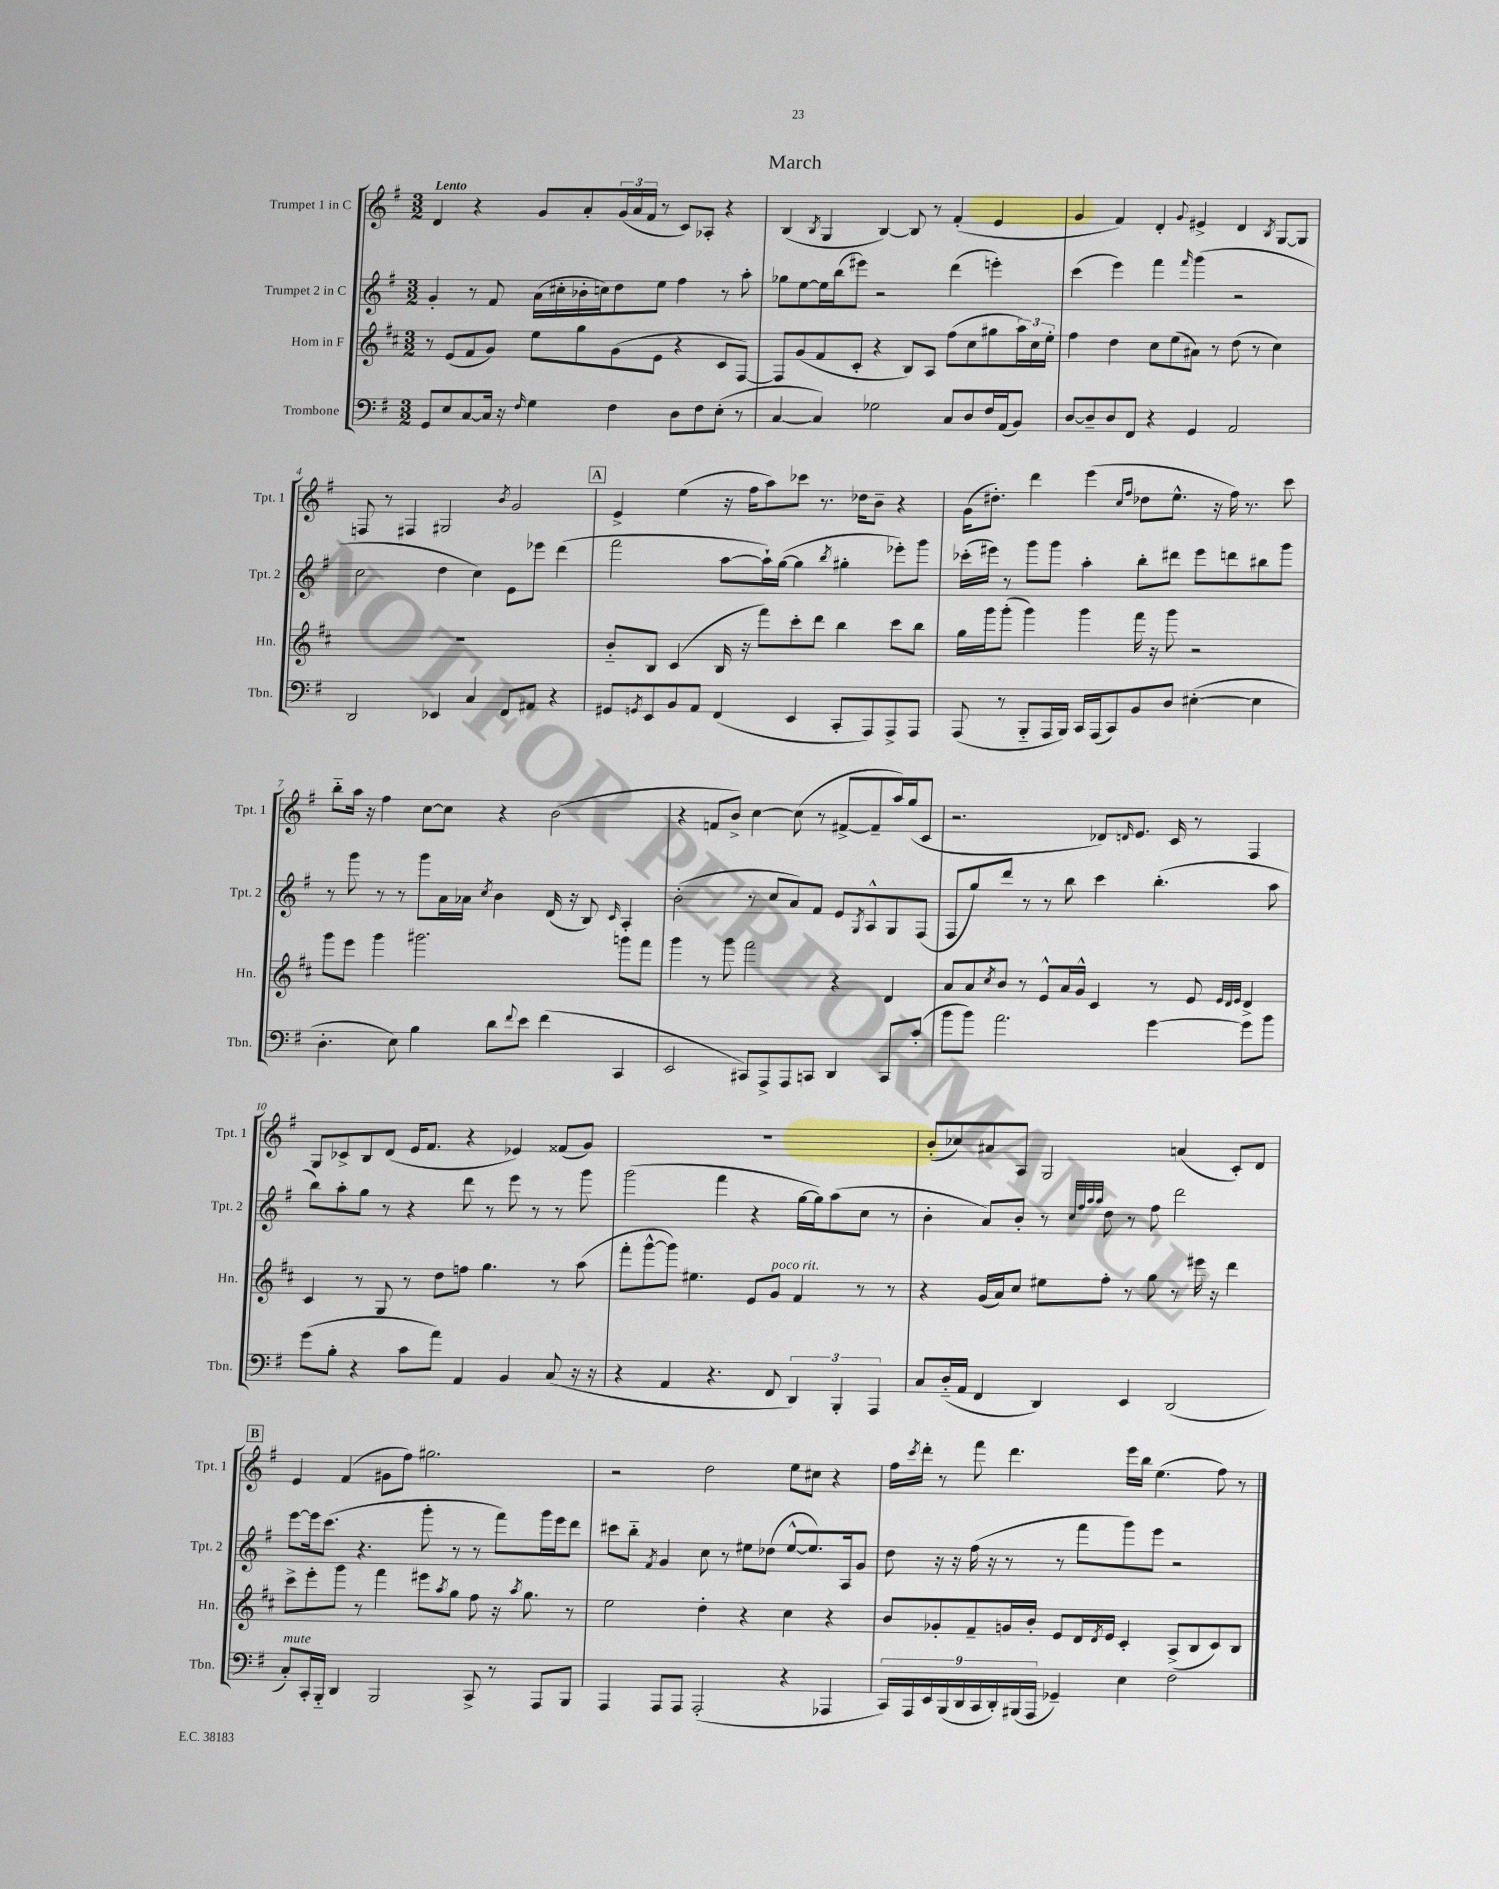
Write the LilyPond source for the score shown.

\header { title = "March" }
<<
\new StaffGroup <<
\new Staff = "s0" \with { instrumentName = "Trumpet 1 in C" shortInstrumentName = "Tpt. 1" } {
    \clef treble \key g \major \numericTimeSignature \time 3/2 \tempo "Lento"
    d'4 r4 g'8 a'8-. \tuplet 3/2 { g'16( a'16 fis'16 } r8 c'8) aes8-. r4 |
    b4( \acciaccatura { b8 } g4 b4~) b8 r8 fis'4-.( e'4 |
    g'4 fis'4) d'4-. \appoggiatura { g'8 } eis'4-> d'4 \acciaccatura { b8 } g8~ g8 |
    f8 r8 fis4 gis2 \acciaccatura { b'8 } g'2 |
    \mark \markup { \box "A" } e'4-> e''4( r16 fis''16 a''8) ces'''8 r8. des''16 b'8-- r4 |
    g'16( dis''8.-.) d'''4 e'''4( \grace { c''16 fis''16 } des''8 e''8.-^ r16 fis''16) r8. c'''8 |
    b''8-_ a''16 r16 fis''4 c''8~ c''8 r4 b'2( |
    r4 f'8 b'8->) c''4~ c''8( r8 fis'8~-> fis'8-- a''16) g''16( c'8 |
    r2. des'8) \grace { d'16 } e'8. c'16 r8 fis4 |
    g8 ces'8-> b8 d'8( e'16 fis'8. r4 ees'4) fisis'8( g'8) |
    R1. |
    b'8-.( ces''8) ais'8 a8 g2 a'4( c'8-.) d'8 |
    \mark \markup { \box "B" } e'4 fis'4( gis'8 fis''8) gis''2. |
    r2 d''2 e''8 cis''8 r4 |
    fis''16 \acciaccatura { c'''8 } d'''16-. r8 fis'''8 d'''4. e'''16 b''16 e''4.( fis''8) r8 \bar "|." |
}
\new Staff = "s1" \with { instrumentName = "Trumpet 2 in C" shortInstrumentName = "Tpt. 2" } {
    \clef treble \key g \major \numericTimeSignature \time 3/2
    g'4-. r8 fis'8 a'16( cis''16-. bes'16-. c''16) d''8 e''8 fis''4 r8 a''8-. |
    ges''8 e''8~ e''16 b''16( eis'''8) r2 d'''4( e'''4-.) |
    c'''4( e'''4) fis'''4 \grace { fis'''16 } g'''4( r2 |
    c''2 d''4 c''4) e'8 ees'''8 d'''4( |
    \mark \markup { \box "A" } fis'''2 a''8~ a''16-!) g''16~( g''4 \acciaccatura { b''8 } gis''4-. ees'''8-.) g'''8 |
    ces'''16-.( eis'''16) r8 g'''8 g'''8 a''4-. b''8-. dis'''8 eis'''8 d'''8 bis''8 g'''8 |
    r8 g'''8 r8 r8 g'''8 a'16 aes'16 \acciaccatura { c''8 } b'4 d'16( r16 b8) \grace { c'16 } a4-. |
    b'2-.( r8 c''8 a'8) fis'8 e'8 \acciaccatura { g8 } a8-^ g8 fis8( |
    fis8 g''8) d'''8 r8 r8 b''8 c'''4 b''4.-.( a''8 |
    b''8) a''8-. g''8 r8 r4 d'''8 r8 e'''8 r8 r8 g'''8 |
    g'''2( fis'''4 r4 g''16~ g''16) a''8( c''8 r8 |
    b'4-. a'8) b'8-. r8 \grace { c''32 fis''32 a''32 a''32 } d''8 r8 fis''8 d'''2 |
    \mark \markup { \box "B" } e'''8~ e'''16 c'''8.( r4. g'''8-. r8 r8 fis'''8) g'''16 e'''16 d'''8 |
    cis'''8 b''8-_ \acciaccatura { fis'8 } g'4 c''8 r8 eis''8 des''8( eis''8~-^ eis''8.) a16 g'8 |
    d''8 r16 r16 fis''16( r16 r8 r8 fis'''8 g'''8) e'''8 r2 \bar "|." |
}
\new Staff = "s2" \with { instrumentName = "Horn in F" shortInstrumentName = "Hn." } {
    \clef treble \key d \major \numericTimeSignature \time 3/2
    r8 e'8( fis'8 g'8) e''8 g''8 g'8( e'8 r4 cis'8 fis8~) |
    fis8 g'8( fis'8 cis'8-. r4 b8) a8 fis''8( cis''8 gis''8 \tuplet 3/2 { a''16) cis''16 e''16-. } |
    fis''4 d''4 cis''8 e''8( ais'8) r8 d''8( r8 cis''4) |
    R1. |
    \mark \markup { \box "A" } b'8-_ b8 cis'4( b16 r16 fis'''8) cis'''8-. d'''8 b''4 cis'''8 b''8 |
    g''16 g'''16 g'''8-.( g'''4) g'''4 fis'''16 r16 g'''8 r2 |
    g'''8 e'''8 g'''4 gis'''2. g'''8 fis'''8 |
    g'''4 r8 g'''8 fis'''2 r4 d'4 |
    a'8 a'8 \acciaccatura { cis''8 } b'8 r8 e'8-^ a'16 g'16-^ cis'4 r8 e'8 \grace { e'32 d'32 e'32 } d'4-> |
    cis'4 r8 g8 r8 d''8 f''8 g''4. r8 a''8( |
    fis'''8-. g'''8~-^ g'''8) eis''4. e'8 g'8^\markup { \italic "poco rit." } fis'4 r8 r8 |
    r4 g'16( a'16) cis''8 eis''8 fis''8-. r8 g''8 r8 eis'''16 r16 d'''4 |
    \mark \markup { \box "B" } cis'''8-> e'''8-. g'''8 r8 fis'''4 eis'''8 \acciaccatura { a''8 } g''8 fis''8 r16 \acciaccatura { a''8 } g''8. r8 |
    e''2 d''4-. r4 cis''4 r4 |
    b'8 ges'8-. fis'8-- g'16 b'16-. e'8 d'16 \acciaccatura { d'8 } e'16 cis'4-. a8->( b8 cis'8) b8 \bar "|." |
}
\new Staff = "s3" \with { instrumentName = "Trombone" shortInstrumentName = "Tbn." } {
    \clef bass \key g \major \numericTimeSignature \time 3/2
    g,8 e8 c8~ c16 r16 \grace { fis16 } g4 fis4 d8 fis8 e8-.( r8 |
    c4~ c4) ges2 c8 d8 fis16 a,16( b,8) |
    d8~ d8-- d8 fis,8 r4 g,4 a,2 |
    d,2 ees,4 c4 fis,8 ais,8 r4 |
    \mark \markup { \box "A" } gis,8 \acciaccatura { g,8 } e,8 b,8 a,8 fis,4( e,4 c,8-. a,,8) a,,8-> a,,8 |
    a,,8( r8 b,,8-_ a,,16 b,,16) c,16 a,,16( c,8) b,8 d8 eis4~-.( eis4 |
    d4.-. e8) b4 d'8 \appoggiatura { fis'8 } e'8 fis'4( c,4 |
    e,2 cis,8) a,,8-> a,,8 c,8 d,4 c,8 c'8-.( |
    b'8 b'8) a'2. g'4~ g'8 b'8 |
    g'8( b8-. r4 c'8 a'8) a,4 b,4 c8( r16 r16 |
    r4 a,4 r4. fis,8 \tuplet 3/2 { d,4) b,,4-. a,,4 } |
    c8 d16-_( a,16 fis,4 d,4) e,4 d,2( |
    \mark \markup { \box "B" } c8-.^\markup { \italic "mute" }) c,16-. b,,16-_ d,4 b,,2 c,8-> r8 a,,8 b,,8 |
    a,,4 a,,8 a,,8 a,,2-.( r4 aes,,4 |
    \tuplet 9/8 { c,16) a,,16 e,16 b,,16( d,16 c,16 d,16-.) bis,,16( a,,16 } ges,4--) e4 fis2 \bar "|." |
}
>>
>>
